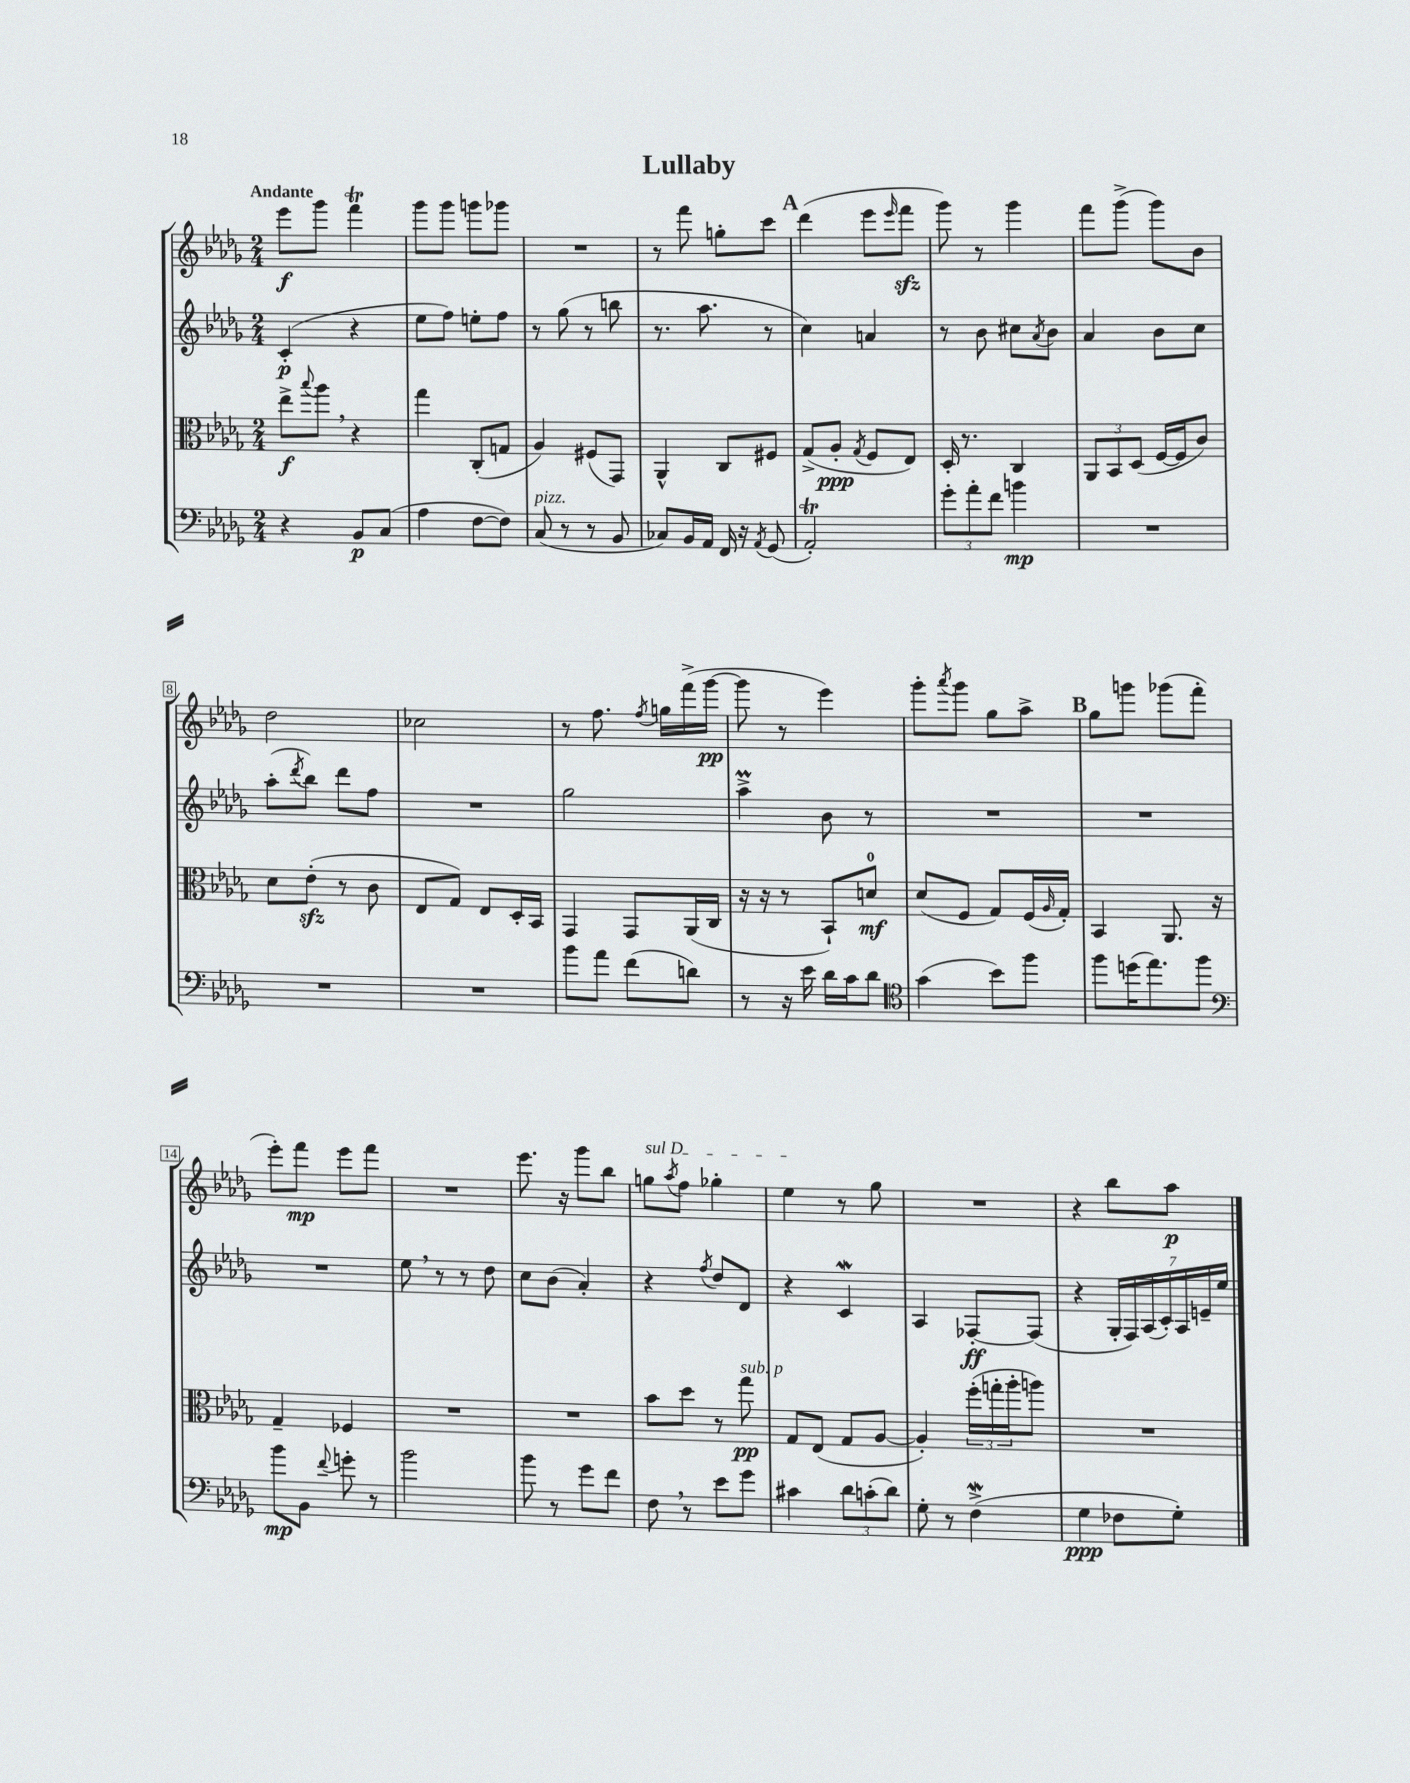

**kern	**dynam	**kern	**dynam	**kern	**dynam	**kern	**dynam
*part4	*part4	*part3	*part3	*part2	*part2	*part1	*part1
*staff4	*staff4	*staff3	*staff3	*staff2	*staff2	*staff1	*staff1
*clefF4	*	*clefC3	*	*clefG2	*	*clefG2	*
*k[b-e-a-d-g-]	*	*k[b-e-a-d-g-]	*	*k[b-e-a-d-g-]	*	*k[b-e-a-d-g-]	*
*M2/4	*	*M2/4	*	*M2/4	*	*M2/4	*
=1	=1	=1	=1	=1	=1	=1	=1
!	!	!	!	!	!	!LO:TX:a:B:t=Andante	!
4r	.	8ee-^\L	f	(4c'/	p	8eee-\L	f
.	.	8qqbb-/	.	.	.	.	.
.	.	8aa-,\J	.	.	.	8ggg-\J	.
8BB-/L	p	4r	.	4r	.	4ffft\	.
(8C/J	.	.	.	.	.	.	.
=2	=2	=2	=2	=2	=2	=2	=2
4A-\	.	4gg-\	.	8ee-\L	.	8ggg-\L	.
.	.	.	.	8ff\J)	.	8ggg-\J	.
[8F\L	.	(8C'/L	.	8een'\L	.	8gggn\L	.
8F\J])	.	8Gn/J	.	8ff\J	.	8ggg-X\J	.
=3	=3	=3	=3	=3	=3	=3	=3
!LO:TX:a:i:t=pizz.	!	!	!	!	!	!	!
(8C/	.	4A-/)	.	8r	.	2r	.
8r	.	.	.	(8gg-\	.	.	.
8r	.	(8F#X/L	.	8r	.	.	.
8BB-/	.	8GG-/J)	.	8bbn\	.	.	.
=4	=4	=4	=4	=4	=4	=4	=4
8C-X/L)	.	4AA-^^/	.	8.r	.	8r	.
16BB-/L	.	.	.	.	.	8fff\	.
16AA-/JJ	.	.	.	8.aa-\	.	.	.
16FF/	.	8C/L	.	.	.	8ggn'\L	.
16r	.	.	.	.	.	.	.
8qAA-/	.	.	.	.	.	.	.
(8GG-/	.	8F#X/J	.	8r	.	8ccc\J	.
!!LO:REH:place=s1:t=A
=5	=5	=5	=5	=5	=5	=5	=5
2AA-T'/)	.	(8G-^/L	.	4cc\)	.	(4ddd-\	.
.	.	8A-'/J	ppp	.	.	.	.
.	.	8qG-/	.	.	.	.	.
.	.	8F/L	.	4an/	.	8eee-\L	.
.	.	.	.	.	.	16qqeee-/	.
.	.	8E-/J)	.	.	.	8fffzz\J	.
=6	=6	=6	=6	=6	=6	=6	=6
12g-'\L	.	16D-'/	.	8r	.	8ggg-\)	.
.	.	8.r	.	.	.	.	.
12a-'\	.	.	.	.	.	.	.
.	.	.	.	8b-\	.	8r	.
12f\J	.	.	.	.	.	.	.
4bn\	mp	4C/	.	8cc#X\L	.	4ggg-\	.
.	.	.	.	8qa-/	.	.	.
.	.	.	.	8b-\J	.	.	.
=7	=7	=7	=7	=7	=7	=7	=7
2r	.	12AA-/L	.	4a-/	.	8fff\L	.
.	.	12BB-/	.	.	.	.	.
.	.	.	.	.	.	(8ggg-^\J	.
.	.	(12D-/J	.	.	.	.	.
.	.	[16F/LL	.	8b-\L	.	8ggg-\L)	.
.	.	16F/J]	.	.	.	.	.
.	.	8c/J)	.	8cc\J	.	8b-\J	.
!!LO:LB:g=z
=8	=8	=8	=8	=8	=8	=8	=8
2r	.	8d-\L	.	(8aa-'\L	.	2dd-\	.
.	.	.	.	8qddd-/	.	.	.
.	.	(8e-zz'\J	.	8bb-\J)	.	.	.
.	.	8r	.	8ddd-\L	.	.	.
.	.	8c\	.	8ff\J	.	.	.
=9	=9	=9	=9	=9	=9	=9	=9
2r	.	8E-/L	.	2r	.	2cc-X\	.
.	.	8G-/J)	.	.	.	.	.
.	.	8E-/L	.	.	.	.	.
.	.	16D-'/L	.	.	.	.	.
.	.	16BB-/JJ	.	.	.	.	.
=10	=10	=10	=10	=10	=10	=10	=10
8b-\L	.	4GG-/	.	2gg-\	.	8r	.
8a-\J	.	.	.	.	.	8.ff\	.
(8f\L	.	8GG-/L	.	.	.	.	.
.	.	.	.	.	.	8qff/	.
.	.	.	.	.	.	16ggn\LL	.
8dn\J)	.	(16AA-/L	.	.	.	(16fff^\	.
.	.	16C/JJ	.	.	.	[16ggg-\JJ	pp
=11	=11	=11	=11	=11	=11	=11	=11
8r	.	16r	.	4aa-M^\	.	8ggg-\]	.
.	.	16r	.	.	.	.	.
16r	.	8r	.	.	.	8r	.
16e-\	.	.	.	.	.	.	.
16d-\LL	.	8BB-`/L)	.	8b-\	.	4eee-\)	.
16c\J	.	.	.	.	.	.	.
8d-\J	.	8dn/J	mf	8r	.	.	.
=12	=12	=12	=12	=12	=12	=12	=12
*clefC4	*	*	*	*	*	*	*
(4g-\	.	(8d-/L	.	2r	.	8ggg-'\L	.
.	.	.	.	.	.	8qaaa-/	.
.	.	8F/J	.	.	.	8ggg-\J	.
8b-\L)	.	8G-/L)	.	.	.	8gg-\L	.
8ff\J	.	(16F/L	.	.	.	8aa-^\J	.
.	.	16qqA-/	.	.	.	.	.
.	.	16G-'/JJ)	.	.	.	.	.
!!LO:REH:place=s1:t=B
=13	=13	=13	=13	=13	=13	=13	=13
8ff\L	.	4BB-/	.	2r	.	8gg-\L	.
(16ddn\K	.	.	.	.	.	8gggn\J	.
8.ee-\)	.	.	.	.	.	.	.
.	.	8.AA-/	.	.	.	(8ggg-X\L	.
8ff\J	.	.	.	.	.	8fff'\J	.
.	.	16r	.	.	.	.	.
!!LO:LB:g=z
=14	=14	=14	=14	=14	=14	=14	=14
*clefF4	*	*	*	*	*	*	*
8b-\L	mp	4G-~/	.	2r	.	8eee-'\L)	.
8BB-\J	.	.	.	.	.	8fff\J	mp
8qqf/	.	.	.	.	.	.	.
8gn'\	.	4F-X/	.	.	.	8eee-\L	.
8r	.	.	.	.	.	8fff\J	.
=15	=15	=15	=15	=15	=15	=15	=15
2b-\	.	2r	.	8ee-,\	.	2r	.
.	.	.	.	8r	.	.	.
.	.	.	.	8r	.	.	.
.	.	.	.	8dd-\	.	.	.
=16	=16	=16	=16	=16	=16	=16	=16
8b-\	.	2r	.	8cc\L	.	8.eee-\	.
8r	.	.	.	(8b-\J	.	.	.
.	.	.	.	.	.	16r	.
8g-\L	.	.	.	4a-'/)	.	8ggg-\L	.
8f\J	.	.	.	.	.	8bb-\J	.
=17	=17	=17	=17	=17	=17	=17	=17
!	!	!	!	!	!	!LO:TX:a:i:t=sul D	!
8F,\	.	8b-\L	.	4r	.	8ggn\L	.
.	.	.	.	.	.	8qaa-/	.
8r	.	8dd-\J	.	.	.	8ff\J	.
.	.	.	.	8qff/	.	.	.
8e-\L	.	8r	.	8dd-/L	.	4gg-X'\	.
!	!	!LO:TX:a:i:t=sub. p	!	!	!	!	!
8g-\J	.	8gg-\	pp	8d-/J	.	.	.
=18	=18	=18	=18	=18	=18	=18	=18
4c#X\	.	8G-/L	.	4r	.	4ee-\	.
.	.	(8E-/J	.	.	.	.	.
12d-\L	.	8G-/L	.	4cW/	.	8r	.
(12cn'\	.	.	.	.	.	.	.
.	.	[8A-/J	.	.	.	8gg-\	.
12d-\J)	.	.	.	.	.	.	.
=19	=19	=19	=19	=19	=19	=19	=19
8G-'\	.	4A-'/])	.	4A-/	.	2r	.
8r	.	.	.	.	.	.	.
(4FW^\	.	(24ff'\LL	.	[8F-X'/L	ff	.	.
.	.	24ggn'\	.	.	.	.	.
.	.	24aa-'\J	.	.	.	.	.
.	.	8aan\J)	.	(8F-/J]	.	.	.
=20	=20	=20	=20	=20	=20	=20	=20
4G-\	ppp	2r	.	4r	.	4r	.
8F-X\L	.	.	.	28G-'/LL	.	8bb-\L	.
.	.	.	.	28F/)	.	.	.
.	.	.	.	(28A-/	.	.	.
.	.	.	.	28c'/)	.	.	.
8G-'\J)	.	.	.	.	.	8aa-\J	p
.	.	.	.	28A-/	.	.	.
.	.	.	.	28en~/	.	.	.
.	.	.	.	28ee-/JJ	.	.	.
==	==	==	==	==	==	==	==
*-	*-	*-	*-	*-	*-	*-	*-
